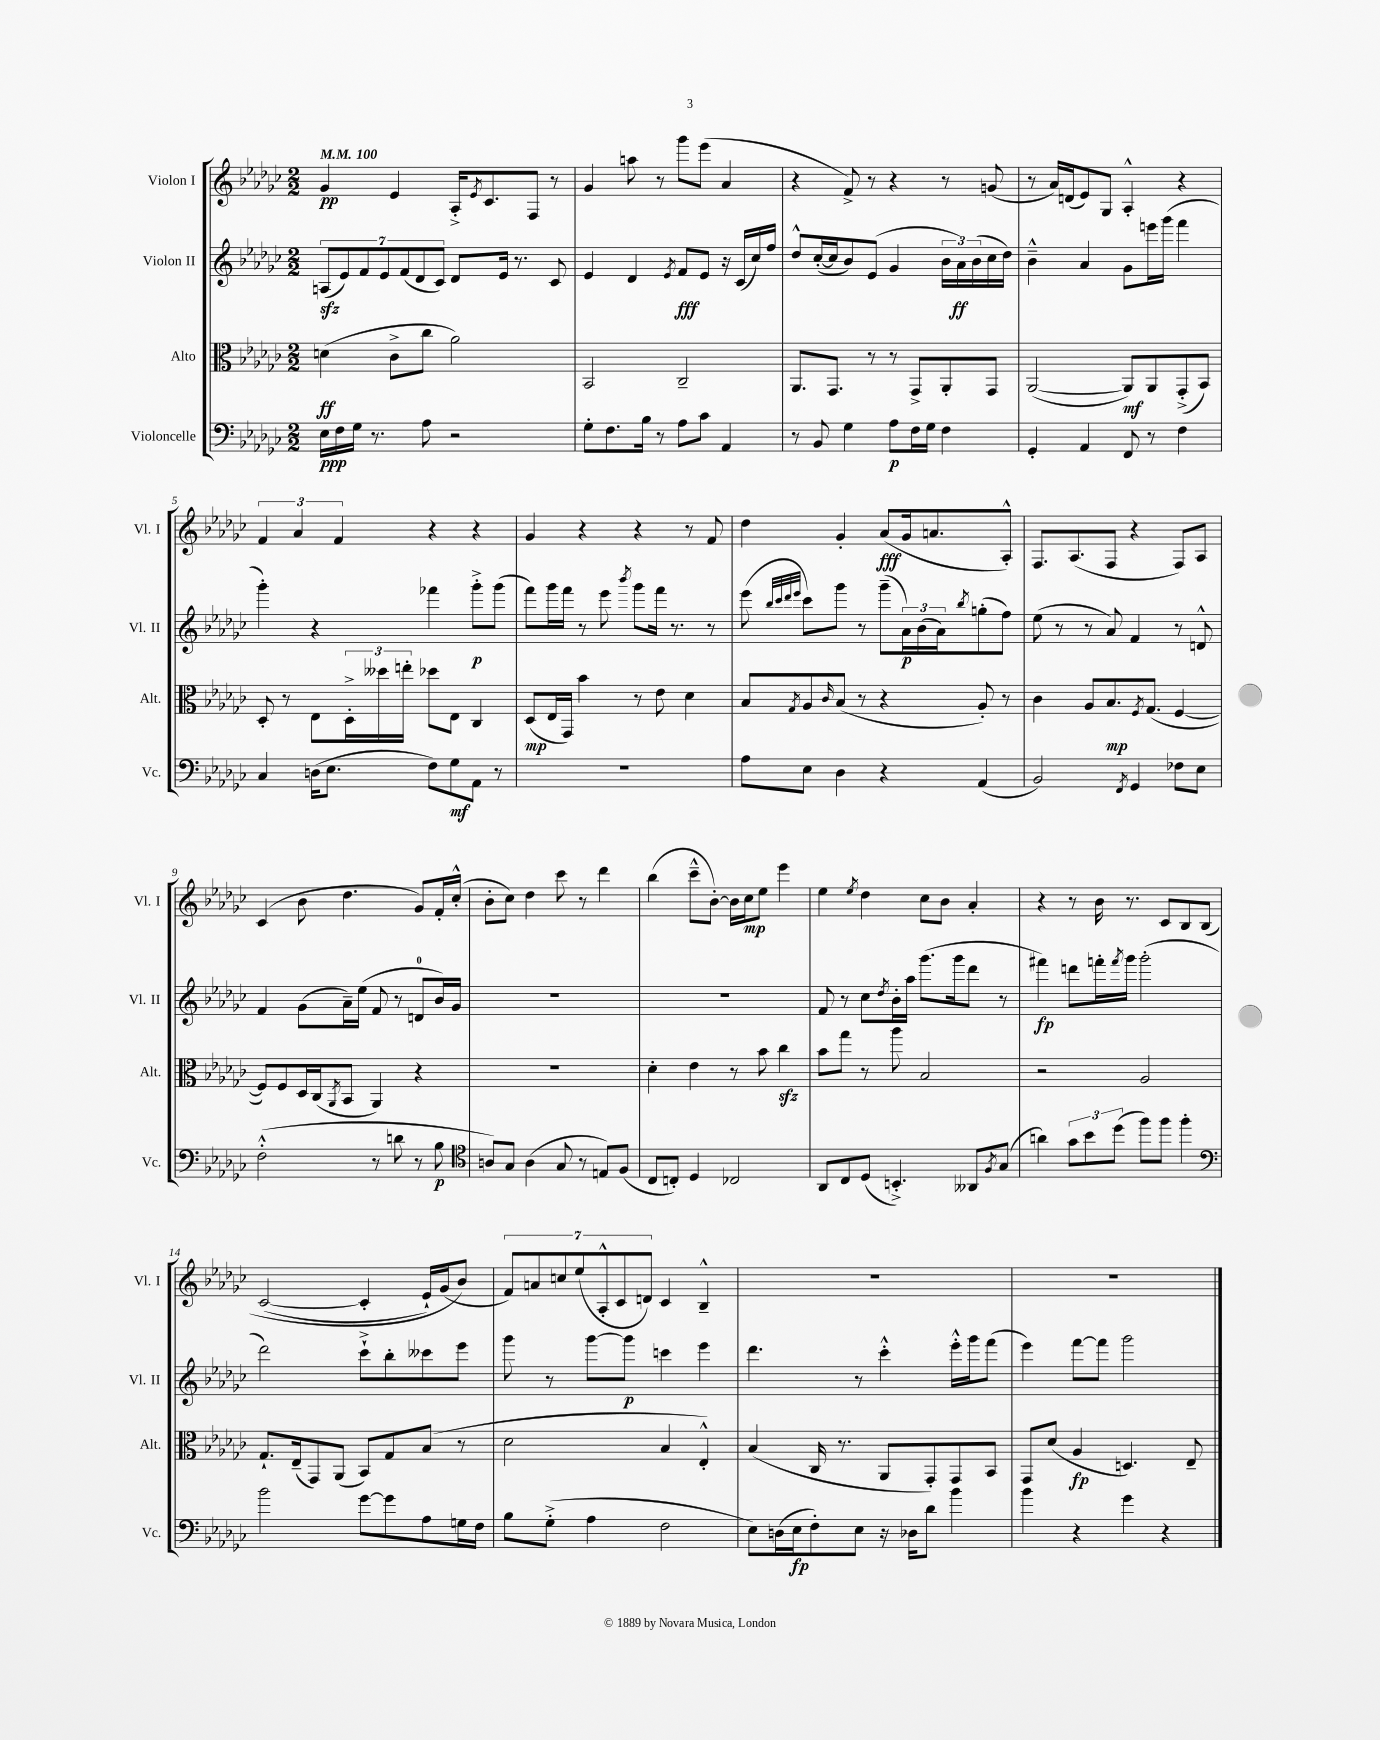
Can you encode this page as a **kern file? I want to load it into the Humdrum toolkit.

**kern	**dynam	**kern	**dynam	**kern	**dynam	**kern	**dynam
*part4	*part4	*part3	*part3	*part2	*part2	*part1	*part1
*staff4	*staff4	*staff3	*staff3	*staff2	*staff2	*staff1	*staff1
*I"Violoncelle	*	*I"Alto	*	*I"Violon II	*	*I"Violon I	*
*I'Vc.	*	*I'Alt.	*	*I'Vl. II	*	*I'Vl. I	*
*clefF4	*	*clefC3	*	*clefG2	*	*clefG2	*
*k[b-e-a-d-g-c-]	*	*k[b-e-a-d-g-c-]	*	*k[b-e-a-d-g-c-]	*	*k[b-e-a-d-g-c-]	*
*M2/2	*	*M2/2	*	*M2/2	*	*M2/2	*
*MM100	*	*MM100	*	*MM100	*	*MM100	*
=1	=1	=1	=1	=1	=1	=1	=1
16E-\LL	ppp	(4dn\	ff	(14Anzz/L	.	4g-/	pp
16F\	.	.	.	.	.	.	.
.	.	.	.	14e-/)	.	.	.
16G-\JJ	.	.	.	.	.	.	.
.	.	.	.	14f/	.	.	.
8.r	.	.	.	.	.	.	.
.	.	.	.	14e-/	.	.	.
.	.	8c-^\L	.	.	.	4e-/	.
.	.	.	.	(14f/	.	.	.
.	.	.	.	14d-/	.	.	.
8A-\	.	8cc-\J	.	.	.	.	.
.	.	.	.	14c-/J)	.	.	.
2r	.	2a-\)	.	8d-/L	.	16A-'^/KL	.
.	.	.	.	.	.	8qe-/	.
.	.	.	.	.	.	8.c-/	.
.	.	.	.	16e-/Jk	.	.	.
.	.	.	.	8.r	.	.	.
.	.	.	.	.	.	8F/J	.
.	.	.	.	8c-/	.	8r	.
=2	=2	=2	=2	=2	=2	=2	=2
8G-'\L	.	2BB-/	.	4e-/	.	4g-/	.
8.F\	.	.	.	.	.	.	.
.	.	.	.	4d-/	.	8aan\	.
16B-\Jk	.	.	.	.	.	.	.
8r	.	.	.	.	.	8r	.
.	.	.	.	8qe-/	.	.	.
8A-\L	.	2C-~/	.	8f/L	fff	8ggg-\L	.
8c-\J	.	.	.	8e-/J	.	(8eee-\J	.
4AA-/	.	.	.	16r	.	4a-/	.
.	.	.	.	(16c-/LL	.	.	.
.	.	.	.	16cc-/)	.	.	.
.	.	.	.	16ff/JJ	.	.	.
=3	=3	=3	=3	=3	=3	=3	=3
8r	.	8.AA-/L	.	8dd-^^/L	.	4r	.
8BB-/	.	.	.	([16cc-'/L	.	.	.
.	.	8.GG-/J	.	16cc-/J]	.	.	.
4G-\	.	.	.	8b-/)	.	8f^/)	.
.	.	8r	.	(8e-/J	.	8r	.
8A-\L	p	8r	.	4g-/	.	4r	.
16F\L	.	8GG-^/L	.	.	.	.	.
16G-\JJ	.	.	.	.	.	.	.
4F\	.	8AA-'/	.	24b-\LL	.	8r	.
.	.	.	.	24a-\)	ff	.	.
.	.	.	.	(24b-\	.	.	.
.	.	8GG-/J	.	16cc-\	.	(8gn/	.
.	.	.	.	16dd-\JJ)	.	.	.
=4	=4	=4	=4	=4	=4	=4	=4
4GG-'/	.	([2AA-/	.	4b-~^^\	.	8r	.
.	.	.	.	.	.	16a-/LL)	.
.	.	.	.	.	.	(16dn/J	.
4AA-/	.	.	.	4a-/	.	8e-/)	.
.	.	.	.	.	.	8G-/J	.
8FF/	.	8AA-/L])	mf	8g-\L	.	4A-'^^/	.
8r	.	8AA-/	.	16eeen\L	.	.	.
.	.	.	.	(16ggg-\JJ	.	.	.
4F\	.	(8GG-'^/	.	4fff\	.	4r	.
.	.	8BB-/J)	.	.	.	.	.
!!LO:LB:g=z
=5	=5	=5	=5	=5	=5	=5	=5
4C-/	.	8D-'/	.	4ggg-'\)	.	6f/	.
.	.	8r	.	.	.	.	.
.	.	.	.	.	.	6a-/	.
(16Dn\KL	.	8E-\L	.	4r	.	.	.
8.E-\J	.	.	.	.	.	.	.
.	.	.	.	.	.	6f/	.
.	.	24D-'^\L	.	.	.	.	.
.	.	24dd--X\	.	.	.	.	.
.	.	24een'\JJ	.	.	.	.	.
8F\L)	.	8dd-X\L	.	4fff-X\	.	4r	.
8G-\	mf	8E-\J	.	.	.	.	.
8AA-\J	.	4C-/	.	8ggg-'^\L	p	4r	.
8r	.	.	.	(8ggg-\J	.	.	.
=6	=6	=6	=6	=6	=6	=6	=6
1r	.	(8D-/L	mp	8fff\L)	.	4g-/	.
.	.	16E-/L	.	16ggg-\L	.	.	.
.	.	16GG-/JJ)	.	16fff\JJ	.	.	.
.	.	4b-\	.	8r	.	4r	.
.	.	.	.	8eee-\	.	.	.
.	.	.	.	8qbbb-/	.	.	.
.	.	8r	.	8ggg-\L	.	4r	.
.	.	8e-\	.	16fff\Jk	.	.	.
.	.	.	.	8.r	.	.	.
.	.	4d-\	.	.	.	8r	.
.	.	.	.	8r	.	8f/	.
=7	=7	=7	=7	=7	=7	=7	=7
8A-\L	.	8B-/L	.	(8eee-\	.	4dd-\	.
.	.	.	.	32qqbb-/LLL	.	.	.
.	.	.	.	32qqccc-/	.	.	.
.	.	.	.	32qqddd-/	.	.	.
.	.	8qG-/	.	32qqeee-/JJJ	.	.	.
8E-\J	.	8A-/	.	8ccc-\L)	.	.	.
.	.	16qqc-/	.	.	.	.	.
4D-\	.	(8B-/J	.	8ggg-\J	.	4g-'/	.
.	.	8r	.	8r	.	.	.
4r	.	4r	.	(8ggg-~\L	.	(8a-/L	fff
.	.	.	.	24a-\L)	p	16g-/k	.
.	.	.	.	(24b-\	.	.	.
.	.	.	.	.	.	8.an/	.
.	.	.	.	24a-\J)	.	.	.
.	.	.	.	8qbb-/	.	.	.
(4AA-/	.	8A-'/)	.	(8ggn'\	.	.	.
.	.	8r	.	8ff\J)	.	8A-'^^/J)	.
=8	=8	=8	=8	=8	=8	=8	=8
2BB-/)	.	4c-\	.	(8ee-\	.	8.F/L	.
.	.	.	.	8r	.	.	.
.	.	.	.	.	.	(8.A-/	.
.	.	8A-/L	.	8r	.	.	.
.	.	8.B-/	mp	8a-/)	.	8F/J	.
8qFF/	.	.	.	.	.	.	.
4GG-/	.	.	.	4f/	.	4r	.
.	.	8qF/	.	.	.	.	.
.	.	(8.G-/J	.	.	.	.	.
8F-X\L	.	[4F/	.	8r	.	8F/L)	.
8E-\J	.	.	.	8dn^^/	.	8A-/J	.
!!LO:LB:g=z
=9	=9	=9	=9	=9	=9	=9	=9
(2F'^^\	.	8F/L])	.	4f/	.	(4c-/	.
.	.	8F/	.	.	.	.	.
.	.	16D-/L	.	(8g-\L	.	8b-\	.
.	.	(16C-/J	.	.	.	.	.
.	.	8qAA-/	.	.	.	.	.
.	.	8BB-/J	.	16a-~\L)	.	4.dd-\	.
.	.	.	.	(16ee-\JJ	.	.	.
8r	.	4AA-/)	.	8f/	.	.	.
8dn\	.	.	.	8r	.	.	.
8r	.	4r	.	8dn/L	.	8g-/L)	.
8B-\	p	.	.	16b-/L)	.	16f'/L	.
.	.	.	.	16g-/JJ	.	(16cc-'^^/JJ	.
=10	=10	=10	=10	=10	=10	=10	=10
*clefC4	*	*	*	*	*	*	*
8An/L)	.	1r	.	1r	.	8b-'\L	.
8G-/J	.	.	.	.	.	8cc-\J)	.
(4A\	.	.	.	.	.	4dd-\	.
8G-/	.	.	.	.	.	8ccc-\	.
8r	.	.	.	.	.	8r	.
8En/L)	.	.	.	.	.	4ddd-\	.
(8F/J	.	.	.	.	.	.	.
=11	=11	=11	=11	=11	=11	=11	=11
8C-/L	.	4d-'\	.	1r	.	(4bb-\	.
8Cn'/J)	.	.	.	.	.	.	.
4D-/	.	4e-\	.	.	.	8ccc-~^^\L	.
.	.	.	.	.	.	[8b-'\J)	.
2C-X/	.	8r	.	.	.	16b-\LL]	.
.	.	.	.	.	.	16cc-\J	mp
.	.	8b-\	.	.	.	8ee-\J	.
.	.	4cc-zz\	.	.	.	4eee-\	.
=12	=12	=12	=12	=12	=12	=12	=12
8AA-/L	.	8b-\L	.	8f/	.	4ee-\	.
8C-/	.	8gg-\J	.	8r	.	.	.
.	.	.	.	.	.	8qee-/	.
(8D-/J	.	8r	.	8cc-\L	.	4dd-\	.
.	.	.	.	8qdd-/	.	.	.
4.BBn'^/)	.	8aa-\	.	16b-'\L	.	.	.
.	.	.	.	16aa-\JJ	.	.	.
.	.	2B-/	.	(8.ggg-\L	.	8cc-\L	.
.	.	.	.	.	.	8b-\J	.
.	.	.	.	16ggg-\k	.	.	.
8AA--X/L	.	.	.	8ddd-\J	.	4a-'/	.
8qF/	.	.	.	.	.	.	.
(8G-/J	.	.	.	8r	.	.	.
=13	=13	=13	=13	=13	=13	=13	=13
4an\)	.	2r	.	4fff#X\)	fp	4r	.
12g-\L	.	.	.	8dddn\L	.	8r	.
12b-\	.	.	.	.	.	.	.
.	.	.	.	16fffn'\L	.	16b-\	.
(12dd-\J	.	.	.	.	.	.	.
.	.	.	.	8qfff/	.	.	.
.	.	.	.	16ggg-\JJ	.	8.r	.
8ff\L)	.	2A-/	.	(2ggg-'\	.	.	.
8ff\J	.	.	.	.	.	8c-/L	.
4ff'\	.	.	.	.	.	8B-/	.
.	.	.	.	.	.	(8B-/J	.
!!LO:LB:g=z
=14	=14	=14	=14	=14	=14	=14	=14
*clefF4	*	*	*	*	*	*	*
2b-\	.	8.G-`/L	.	2ddd-\)	.	([2c-/	.
.	.	(16E-~/k	.	.	.	.	.
.	.	8GG-/)	.	.	.	.	.
.	.	(8AA-/J	.	.	.	.	.
[8g-\L	.	8BB-/L)	.	8ccc-`^\L	.	4c-'/]	.
8g-\]	.	8G-/	.	8bb-'\	.	.	.
8A-\	.	(8B-/J	.	8ccc--X\	.	16e-`/LL)	.
.	.	.	.	.	.	(16g-/J	.
16Gn\L	.	8r	.	8eee-\J	.	8b-/J)	.
16F\JJ	.	.	.	.	.	.	.
=15	=15	=15	=15	=15	=15	=15	=15
8B-\L	.	2d-\	.	8ggg-\	.	14f/L)	.
.	.	.	.	.	.	14an/	.
(8G-'^\J	.	.	.	8r	.	.	.
.	.	.	.	.	.	14ccn/	.
.	.	.	.	.	.	(14ee-/	.
4A-\	.	.	.	[8ggg-\L	.	.	.
.	.	.	.	.	.	14A-'^^/	.
.	.	.	.	.	.	14c-/	.
.	.	.	.	8ggg-\J]	p	.	.
.	.	.	.	.	.	14dn/J)	.
2F\	.	4B-/	.	4cccn\	.	4c-/	.
.	.	4E-'^^/)	.	4eee-\	.	4B-~^^/	.
=16	=16	=16	=16	=16	=16	=16	=16
8E-\L)	.	(4B-/	.	4.ddd-\	.	1r	.
(16Dn\L	.	.	.	.	.	.	.
16E-\J	fp	.	.	.	.	.	.
8F'\)	.	16C-/	.	.	.	.	.
.	.	8.r	.	.	.	.	.
8E-\J	.	.	.	8r	.	.	.
16r	.	8AA-/L	.	4ccc-'^^\	.	.	.
16D-X\KL	.	.	.	.	.	.	.
8d-\J	.	8GG-'/)	.	.	.	.	.
4b-\	.	8GG-/	.	16eee-'^^\LL	.	.	.
.	.	.	.	16ggg-\J	.	.	.
.	.	8BB-/J	.	(8fff\J	.	.	.
=17	=17	=17	=17	=17	=17	=17	=17
4b-\	.	8GG-/L	.	4eee-\)	.	1r	.
.	.	(8d-/J	.	.	.	.	.
4r	.	4A-/	fp	[8fff\L	.	.	.
.	.	.	.	8fff\J]	.	.	.
4g-\	.	4.Dn/)	.	2ggg-\	.	.	.
4r	.	.	.	.	.	.	.
.	.	8E-~/	.	.	.	.	.
==	==	==	==	==	==	==	==
*-	*-	*-	*-	*-	*-	*-	*-
